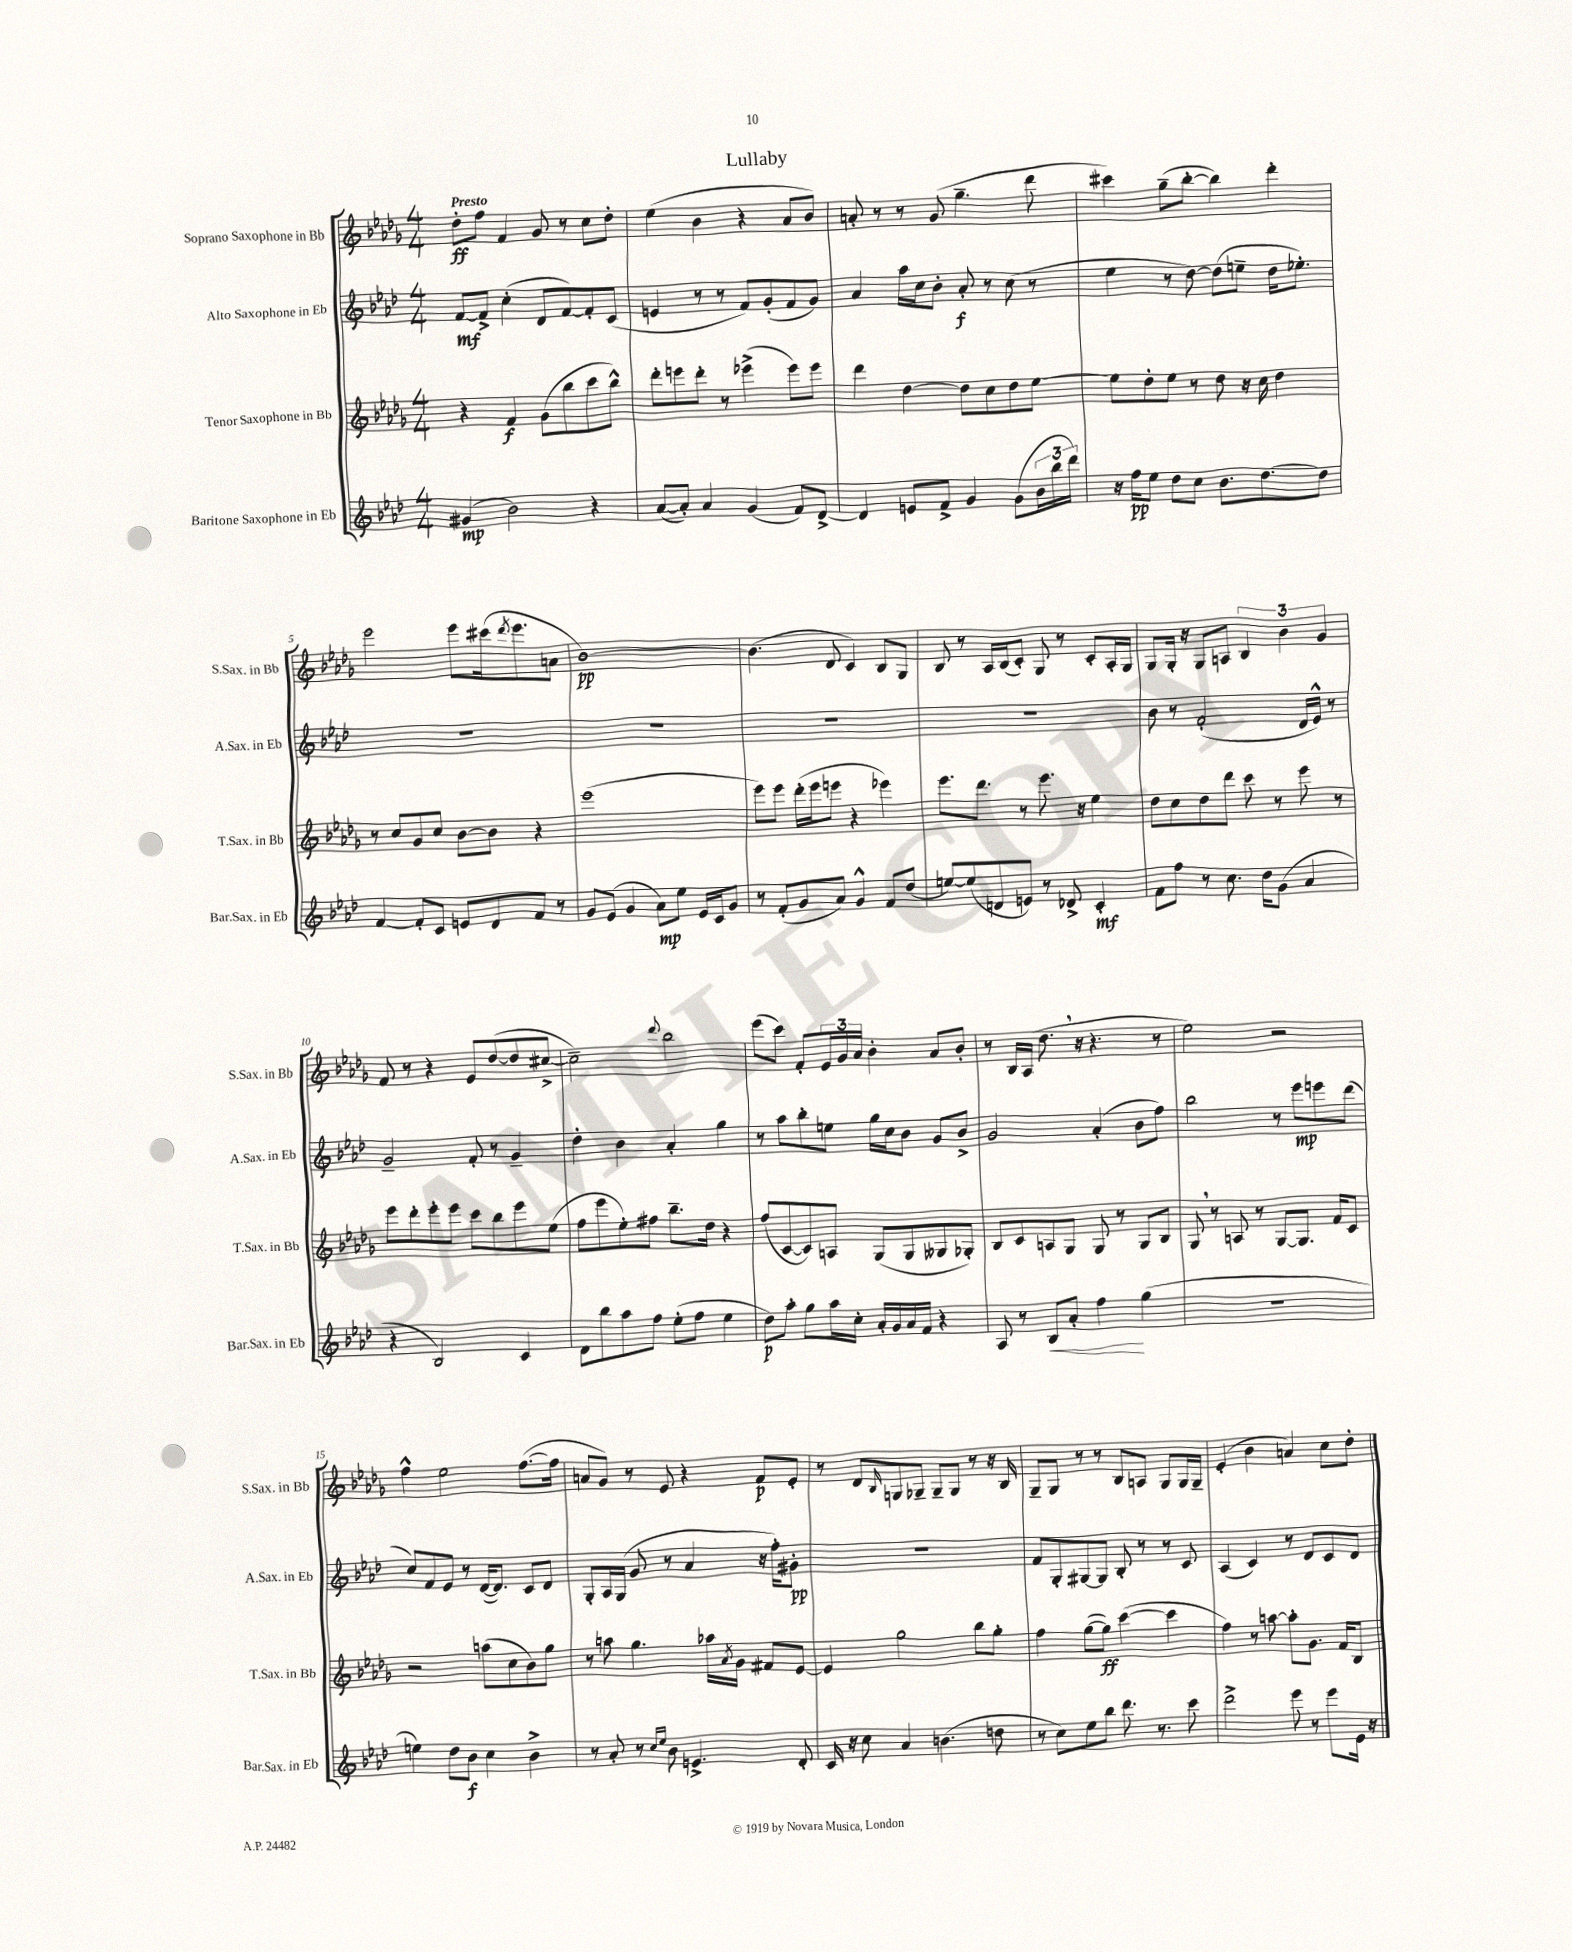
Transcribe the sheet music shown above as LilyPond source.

\header { title = "Lullaby" }
<<
\new StaffGroup <<
\new Staff = "s0" \with { instrumentName = "Soprano Saxophone in Bb" shortInstrumentName = "S.Sax. in Bb" } {
    \clef treble \key des \major \numericTimeSignature \time 4/4 \tempo "Presto"
    des''8-.\ff f''8 f'4 ges'8 r8 c''8 des''8-. |
    ees''4( bes'4 r4 aes'8 bes'8) |
    a'8-. r8 r8 ges'8( ges''4.-- des'''8 |
    cis'''4) ges''8--( bes''8~-. bes''4) des'''4-. |
    ees'''2 ees'''8 cis'''16( \acciaccatura { des'''8 } ees'''8. a'8 |
    bes'1~\pp) |
    bes'4.( des'8 c'4) bes8 ges8 |
    bes8 r8 aes16 bes16( c'8-.) ges8 r8 c'8-. aes16-. ges16 |
    ges8 ges16-. r16 ges8 a8 \tuplet 3/2 { bes4 bes'4 ges'4 } |
    f'8 r8 r4 ees'8 des''8~( des''8 cis''8~-> |
    cis''2--) \appoggiatura { des'''8 } bes''2 |
    ees'''8( c'''8) f'8-. \tuplet 3/2 { ees'16 ges'16 aes'16 } bes'4-. aes'8 bes'8-. |
    r8 bes16 aes16( des''8. \breathe r16 r4. r8 |
    ees''2) r2 |
    f''4-^ ees''2 f''8.~( f''16 |
    a'8 ges'8) r8 ees'8 r4 f'8\p ees'8-. |
    r8 des'8 \grace { bes16 } g8 ges8-- ges8-- ges8 r8 r16 bes16 |
    ges8-- ges8 r8 r8 bes8 a8 ges8 ges16 ges16-- |
    ees'4-.( bes'4 a'4) c''8 des''8-. \bar "|." |
}
\new Staff = "s1" \with { instrumentName = "Alto Saxophone in Eb" shortInstrumentName = "A.Sax. in Eb" } {
    \clef treble \key aes \major \numericTimeSignature \time 4/4
    f'8~\mf f'8-> c''4-.( des'8 f'8~) f'8-. c'8( |
    e'4 r8 r8 f'8) g'8-.( f'8 g'8) |
    aes'4 aes''16 c''16 bes'8-. aes'8-.\f r8 c''8( r8 |
    ees''4 r8 des''8~) des''8( e''8-- des''16 ees''8.-.) |
    R1 |
    R1 |
    R1 |
    R1 |
    bes'8 r8 f'2-.( des'16 ees'16-^) r8 |
    g'2-- f'8-. r8 g'4-- |
    des''4-. bes'4 aes'4-. g''4 |
    r8 aes''8 bes''8-. e''8 g''16 c''16 bes'8 g'8 bes'8-> |
    g'2 aes'4-.( bes'8 f''8) |
    bes''2 r8 ees'''8\mp e'''8 des'''8( |
    c''8) f'8 ees'8 r8 des'16~( des'8.) c'8 des'8 |
    g8-. aes16 g16( g'8 r8 aes'4 r16 f''16-.) gis'8-.\pp |
    R1 |
    f'8 g8-. gis8~ gis8 bes8-. r8 r8 c'8 |
    aes4( c'4) r8 des'8 c'8 des'8 \bar "|." |
}
\new Staff = "s2" \with { instrumentName = "Tenor Saxophone in Bb" shortInstrumentName = "T.Sax. in Bb" } {
    \clef treble \key des \major \numericTimeSignature \time 4/4
    r4 f'4\f ges'8( bes''8 c'''8 bes''8-^) |
    des'''8-. e'''8 des'''8-. r8 ees'''4->( ees'''8) ees'''8 |
    des'''4 des''4~ des''8 c''8 des''8 ees''8~ |
    ees''8 des''8-. ees''8 r8 des''8 r16 c''16 des''4 |
    r8 c''8 ges'8 c''8 bes'8~ bes'8 r4 |
    ees'''1( |
    ees'''8) ees'''8 des'''16-.( ees'''16 e'''8 r4 ees'''4) |
    ees'''8. des'''8. r8 ees'''8. r16 ees''4 |
    des''8 c''8 des''8 des'''8 c'''8 r8 ees'''8 r8 |
    ees'''8 des'''8-. ees'''8-. ees'''8 c'''8 bes''8 ees'''8 ees''8( |
    f''8 ees'''8 ees''8-.) fis''8 bes''8.-- des''16 r4 |
    f''8( c'8~ c'8) a8 ges8( ges8 geses8 ges8-.) |
    bes8 c'8 a8 ges8 ges8 r8 ges8 bes8 |
    ges8 \breathe r8 a8 r8 ges8~ ges8. f'16 c'8 |
    r2 a''8( c''8 bes'8) ges''8 |
    r8 a''8 ges''4. aes''16 \acciaccatura { aes'8 } ges'16 fis'8 ees'8~ |
    ees'4 ges''2 bes''8 ges''8-. |
    f''4 ges''8~( ges''8\ff) c'''4~( c'''4 |
    f''4) r8 a''8~ a''8-. ges'8. f'16 bes8 \bar "|." |
}
\new Staff = "s3" \with { instrumentName = "Baritone Saxophone in Eb" shortInstrumentName = "Bar.Sax. in Eb" } {
    \clef treble \key aes \major \numericTimeSignature \time 4/4
    gis'4\mp( bes'2) r4 |
    aes'8~( aes'8-.) aes'4 g'4( f'8) des'8~-> |
    des'4 e'8 f'8-> g'4 g'8( \tuplet 3/2 { bes'16 bes''16 des'''16) } |
    r16 f''16\pp ees''8 des''8 c''8 bes'8. des''8.~ des''8 |
    f'4~ f'8-. c'8 e'8 des'8 f'8 r8 |
    g'8 ees'8( g'4 aes'8\mp) ees''8 ees'16 c'16 g'8 |
    r8 f'8-.( g'8 aes'8) g'4-^ f'8 des''8( |
    e''8~) e''8( d'8 e'8) r8 des'8-> c'4-.\mf |
    f'8 f''8 r8 c''8. des''16 g'8( aes'4 |
    r4 bes2) c'4 |
    des'8 bes''8 aes''8 f''8 ees''8-.( f''8 ees''4 |
    des''8\p) aes''8-. g''8 aes''16 c''16-. aes'16-. g'16 aes'16 f'16 r4 |
    aes8 r8 bes8\< aes'8-. f''4\! g''4( |
    R1 |
    e''4) des''8 bes'8\f c''4 bes'4-> |
    r8 aes'8-. r8 \grace { c''16 ees''16 } bes'8 e'4.-> des'8-. |
    c'16 r16 c''8 aes'4 b'4.( d''8 |
    r8 c''8) ees''8 bes''8 des'''8. r8. c'''8 |
    des'''2-> ees'''8 r8 ees'''8 ees'16 r16 \bar "|." |
}
>>
>>
